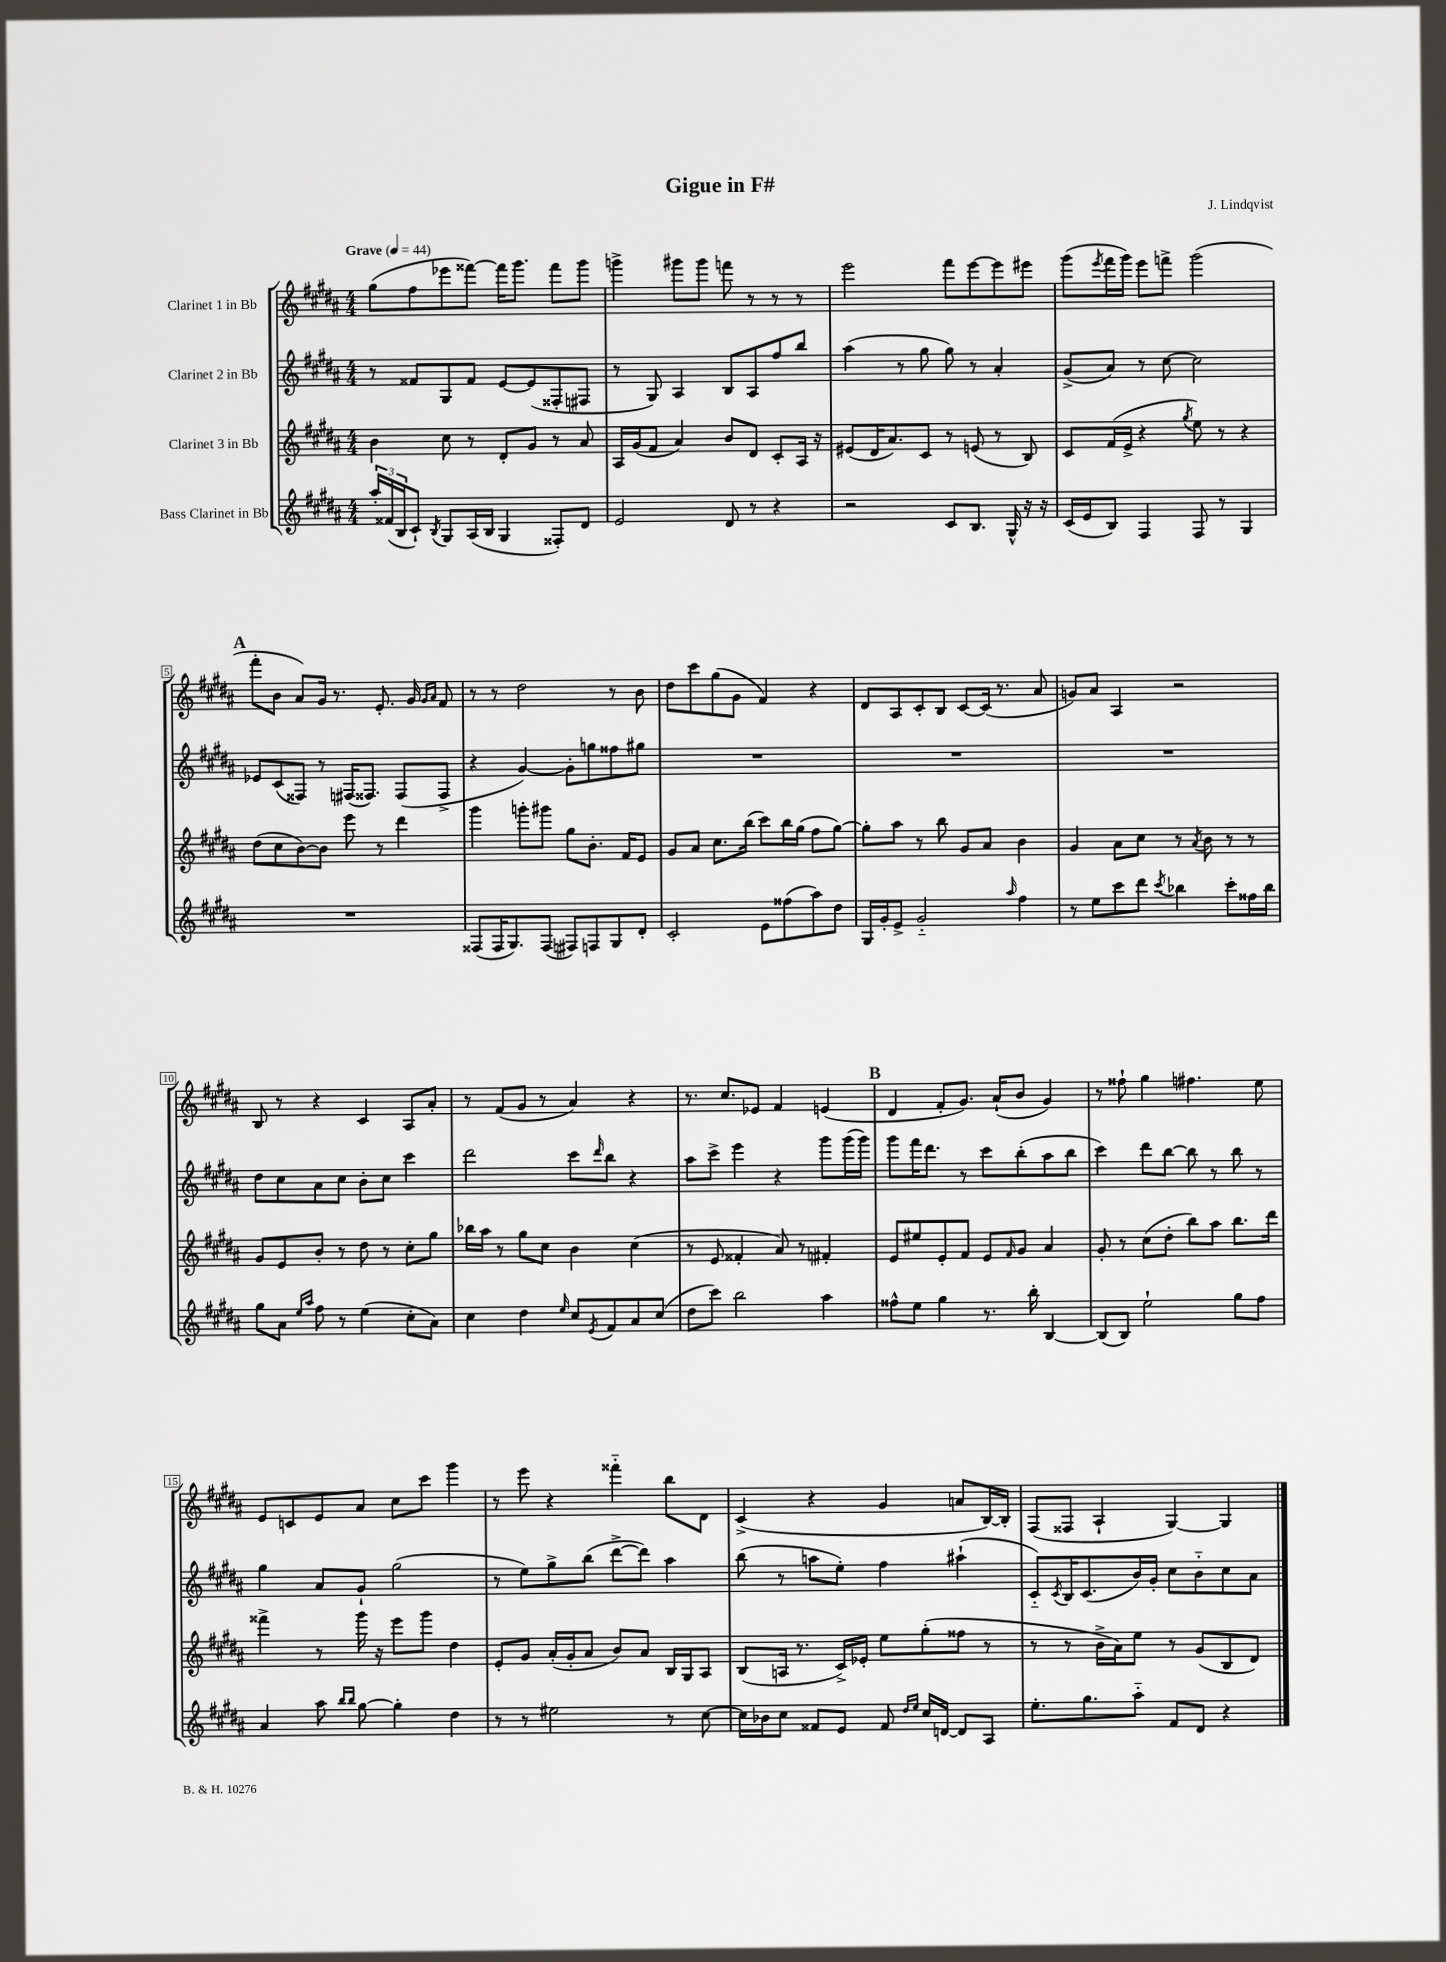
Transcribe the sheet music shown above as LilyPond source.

\header { title = "Gigue in F#" composer = "J. Lindqvist" }
<<
\new StaffGroup <<
\new Staff = "s0" \with { instrumentName = "Clarinet 1 in Bb" } {
    \clef treble \key b \major \numericTimeSignature \time 4/4 \tempo "Grave" 4 = 44
    gis''8( fis''8 ees'''8 fisis'''8~) fisis'''16 gis'''8. fisis'''8 gis'''8 |
    g'''4-> gis'''8 gis'''8 f'''8 r8 r8 r8 |
    e'''2 fis'''8 e'''8~ e'''8 eis'''8 |
    gis'''8( \acciaccatura { e'''8 } fis'''16 gis'''16) e'''8 f'''8-> gis'''2( |
    \mark \markup { \bold "A" } fis'''8-. b'8 ais'8) gis'16 r8. e'8.-. gis'16 \grace { gis'16 ais'16 } fis'8 |
    r8 r8 dis''2 r8 b'8 |
    dis''8 cis'''8 gis''8( gis'8 fis'4) r4 |
    dis'8 ais8 cis'8-. b8 cis'8~ cis'16( r8. ais'8 |
    g'8) ais'8 ais4 r2 |
    b8 r8 r4 cis'4 ais8 ais'8-. |
    r8 fis'8( gis'8 r8 ais'4) r4 |
    r8. cis''8. ees'8 fis'4 e'4( |
    \mark \markup { \bold "B" } dis'4 fis'8-. gis'8.) ais'16-!( b'8 gis'4) |
    r8 fisis''8-! gis''4 fis''4. e''8 |
    e'8 c'8 e'8 ais'8 cis''8 cis'''8 gis'''4 |
    r8 e'''8 r4 fisis'''4-_ b''8 dis'8 |
    cis'4->( r4 gis'4 a'8 b16~) b16-. |
    fis8( fisis8 ais4-! gis4~) gis4 \bar "|." |
}
\new Staff = "s1" \with { instrumentName = "Clarinet 2 in Bb" } {
    \clef treble \key b \major \numericTimeSignature \time 4/4
    r8 fisis'8 gis8 fisis'8 e'8~ e'8( fisis8-. fis8 |
    r8 gis8) ais4 b8 ais8 fis''8 b''8 |
    ais''4( r8 gis''8 gis''8) r8 ais'4-. |
    gis'8->( ais'8) r8 cis''8~ cis''2 |
    \mark \markup { \bold "A" } ees'8 cis'8( fisis8) r8 fis16( fisis8.) fisis8( fisis8-> |
    r4 gis'4~) gis'8-. g''8 fisis''8 gis''8 |
    R1 |
    R1 |
    R1 |
    dis''8 cis''8 ais'8 cis''8 b'8-. cis''8 cis'''4 |
    dis'''2 cis'''8 \grace { dis'''16 } b''8 r4 |
    ais''8 cis'''8-> e'''4 r4 gis'''8 gis'''16( gis'''16) |
    \mark \markup { \bold "B" } gis'''8 fis'''16 dis'''8. r8 cis'''8 b''8-.( ais''8 b''8 |
    cis'''4) dis'''8 b''8~ b''8 r8 b''8 r8 |
    gis''4 ais'8 gis'8-! gis''2( |
    r8 e''8) gis''8-> b''8( dis'''8~-> dis'''8) ais''4 |
    b''8( r8 a''8 e''8-.) fis''4 ais''4-!( |
    cis'8-_) \acciaccatura { cis'8 } b16 cis'8.( b'16) gis'16-. cis''8 b'8-_ cis''8 ais'8 \bar "|." |
}
\new Staff = "s2" \with { instrumentName = "Clarinet 3 in Bb" } {
    \clef treble \key b \major \numericTimeSignature \time 4/4
    b'4 cis''8 r8 dis'8-. gis'8 r8 ais'8 |
    ais16 gis'16( fis'8 ais'4) b'8 dis'8 cis'8-. ais16 r16 |
    eis'8( dis'16 ais'8.) cis'8 r8 e'8( r8 b8) |
    cis'8 fis'16( e'16-> r4 \acciaccatura { gis''8 } e''8) r8 r4 |
    \mark \markup { \bold "A" } dis''8( cis''8 b'8~) b'8 e'''8 r8 dis'''4 |
    gis'''4 g'''8-. gis'''8 gis''8 b'8.-. fis'16 e'8 |
    gis'8 ais'8 cis''8. b''16( cis'''8) b''16 gis''16( fis''8 gis''8~) |
    gis''8-. ais''8 r8 b''8 gis'8 ais'8 b'4 |
    gis'4 ais'8 cis''8 r8 \acciaccatura { ais'8 } b'8 r8 r8 |
    gis'8 e'8 b'8-. r8 dis''8 r8 cis''8-. gis''8 |
    bes''16 ais''16 r8 gis''8 cis''8 b'4 cis''4( |
    r8 e'8 fisis'4-. ais'8) r8 fis'4-. |
    \mark \markup { \bold "B" } e'8 eis''8 e'8-. fis'8 e'8 \grace { fis'16 } gis'8 ais'4 |
    gis'8-. r8 cis''8( dis''8-. b''8) ais''8 b''8. dis'''16 |
    fisis'''4-> r8 gis'''16 r16 e'''8 gis'''8 dis''4 |
    e'8-. gis'8 ais'16-.( gis'16-. ais'8 b'8) ais'8 b16 gis16 ais8 |
    b8( a16 r8. cis'16->) ees'16-. e''8 gis''8-.( fisis''8 r8 |
    r8 r8 b'16-> ais'16) e''8 r8 gis'8( b8 dis'8) \bar "|." |
}
\new Staff = "s3" \with { instrumentName = "Bass Clarinet in Bb" } {
    \clef treble \key b \major \numericTimeSignature \time 4/4
    \tuplet 3/2 { ais''16-. fisis'16( b16 } cis'8-!) \acciaccatura { b8 } gis8 ais16( b16 gis4 fisis8-.) dis'8 |
    e'2 dis'8 r8 r4 |
    r2 cis'8 b8. gis16-^ r16 r16 |
    cis'16( e'16 b8) fis4 fis8 r8 gis4 |
    \mark \markup { \bold "A" } R1 |
    fisis8( fisis16 gis8.) fisis8( fis8) f8 gis8 dis'8-. |
    cis'2-. e'8 fisis''8( ais''8) dis''8 |
    gis16 gis'16-. e'8-> gis'2-_ \grace { ais''16 } fis''4 |
    r8 e''8 cis'''8 dis'''8 \acciaccatura { cis'''8 } bes''4 cis'''8-. fisis''16 bes''16 |
    gis''8 ais'8 \grace { e''16 ais''16 } fis''8 r8 e''4( cis''8-. ais'8) |
    cis''4 dis''4 \grace { e''16 } cis''8 \acciaccatura { e'8 } fis'8 ais'8 cis''8( |
    dis''8 cis'''8) b''2 ais''4 |
    \mark \markup { \bold "B" } fisis''8-^ e''8 gis''4 r8. b''16-. b4~ |
    b8( b8) e''2-! gis''8 fis''8 |
    ais'4 ais''8 \grace { b''16 b''16 } gis''8~ gis''4-. dis''4 |
    r8 r8 eis''2 r8 cis''8~ |
    cis''16 bes'16 cis''8 fisis'8 e'8 fisis'8 \grace { dis''16 e''16 } cis''16 d'16~ d'8 ais8 |
    e''8.-. gis''8. ais''8-_ fis'8 dis'8 r4 \bar "|." |
}
>>
>>
\layout { \context { \Score \override BarNumber.stencil = #(make-stencil-boxer 0.1 0.3 ly:text-interface::print) } }
